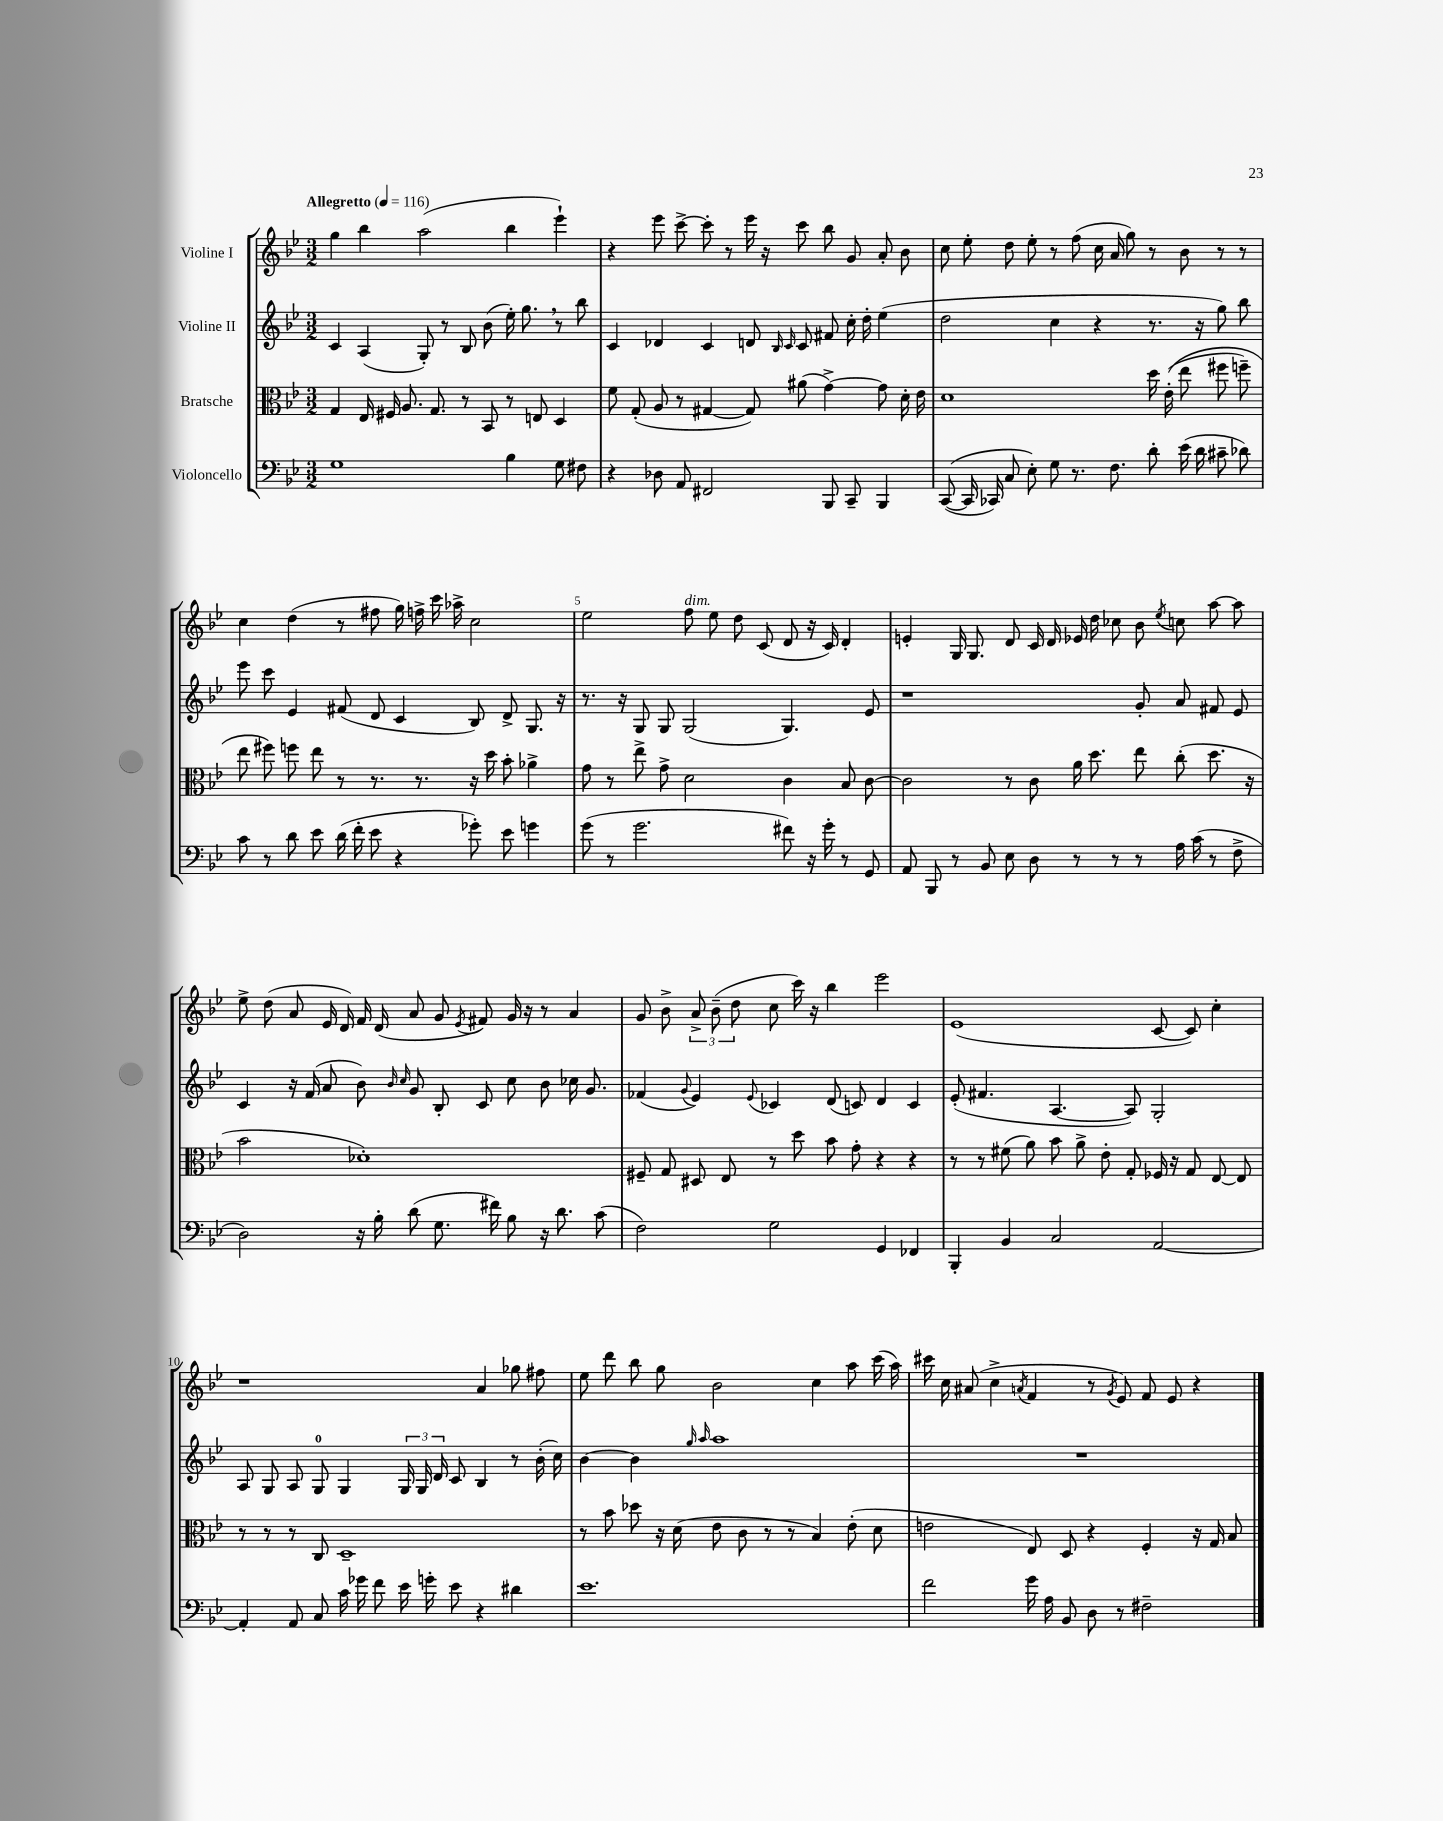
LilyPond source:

<<
\new StaffGroup <<
\new Staff = "s0" \with { instrumentName = "Violine I" } {
    \clef treble \key bes \major \numericTimeSignature \time 3/2 \tempo "Allegretto" 4 = 116
    \autoBeamOff g''4 bes''4 a''2( bes''4 ees'''4-!) |
    r4 ees'''8 c'''8~-> c'''8-. r8 ees'''16 r16 c'''8 bes''8 g'8 a'8-. bes'8 |
    c''8 ees''8-. d''8 ees''8-. r8 f''8( c''16 a'16 g''8) r8 bes'8 r8 r8 |
    c''4 d''4( r8 fis''8 g''16) f''16-> c'''16 aes''16-> c''2 |
    ees''2 f''8^\markup { \italic "dim." } ees''8 d''8 c'8( d'8 r16 c'16) d'4-. |
    e'4-. g16 g8. d'8 c'16 d'16 ees'16 d''16 ces''8 bes'8 \acciaccatura { ees''8 } c''8 a''8~ a''8 |
    ees''8-> d''8( a'8 ees'16 d'16) f'16 d'16( a'8 g'8 \acciaccatura { ees'8 } fis'8) g'16 r16 r8 a'4 |
    g'8 bes'8-> \tuplet 3/2 { a'8-> bes'8--( d''8 } c''8 c'''16) r16 bes''4 ees'''2 |
    ees'1( c'8~ c'8) c''4-. |
    r1 a'4 ges''8 fis''8 |
    ees''8 d'''8 bes''8 g''8 bes'2 c''4 a''8 c'''16( a''16) |
    cis'''16 c''16 ais'8( c''4-> \acciaccatura { a'8 } f'4 r8 \acciaccatura { g'8 } ees'8) f'8 ees'8 r4 \bar "|." |
}
\new Staff = "s1" \with { instrumentName = "Violine II" } {
    \clef treble \key bes \major \numericTimeSignature \time 3/2
    \autoBeamOff c'4 a4( g8-.) r8 bes8 bes'8( ees''16-.) g''8. \breathe r8 bes''8 |
    c'4 des'4 c'4 d'8 \grace { bes16 c'16 } c'8 fis'8 c''16-. d''16-. ees''4( |
    d''2 c''4 r4 r8. r16 g''8) bes''8 |
    ees'''8 c'''8 ees'4 fis'8( d'8 c'4 bes8) d'8-> g8. r16 |
    r8. r16 g8 g8 g2( g4.) ees'8 |
    r1 g'8-. a'8 fis'8 ees'8 |
    c'4 r16 f'16( a'8 bes'8) \grace { bes'16 c''16 } g'8 bes8-. c'8 c''8 bes'8 ces''16 g'8. |
    fes'4( \appoggiatura { g'8 } ees'4) \appoggiatura { ees'8 } ces'4 d'8( c'8) d'4 c'4 |
    ees'8-.( fis'4. a4.~ a8) g2-. |
    a8 g8 a8 g8-0 g4 \tuplet 3/2 { g16 g16 d'16 } c'8 bes4 r8 bes'16-.( c''16) |
    bes'4~ bes'4 \grace { g''16 a''16 } a''1 |
    R1. \bar "|." |
}
\new Staff = "s2" \with { instrumentName = "Bratsche" } {
    \clef alto \key bes \major \numericTimeSignature \time 3/2
    \autoBeamOff g4 ees16 fis16 a8. g8. r8 bes,8 r8 e8 d4 |
    f'8 g8-.( a8 r8 gis4~ gis8) ais'8( g'4~->) g'8 d'16-. ees'16 |
    d'1 d''16 ees'16-.(\( ees''8 fis''8 f''8--) |
    ees''8 fis''8\) f''8 ees''8 r8 r8. r8. r16 d''16 bes'8-. aes'4-> |
    g'8 r8 ees''8-> g'8-> d'2 c'4 bes8 c'8~ |
    c'2 r8 c'8 a'16 d''8. ees''8 c''8-.( d''8. r16 |
    bes'2 des'1-.) |
    fis8-- g8 dis8 ees8 r8 d''8 bes'8 g'8-. r4 r4 |
    r8 r8 fis'8( a'8) bes'8 a'8-> ees'8-. g8-. fes16 r16 g8 ees8~ ees8 |
    r8 r8 r8 c8 d1-- |
    r8 bes'8 des''8 r16 d'16( ees'8 c'8 r8 r8 bes4) ees'8-.( d'8 |
    e'2 ees8) d8 r4 f4-. r16 g16 bes8 \bar "|." |
}
\new Staff = "s3" \with { instrumentName = "Violoncello" } {
    \clef bass \key bes \major \numericTimeSignature \time 3/2
    \autoBeamOff g1 bes4 g8 fis8 |
    r4 des8 a,8 fis,2 bes,,8 c,8-- bes,,4 |
    c,8~(\( c,16 ces,16) c8 ees8-.\) g8 r8. f8. d'8-. ees'16( d'16 cis'8-- des'8) |
    c'8 r8 d'8 ees'8 d'16( f'16-. ees'8 r4 ges'8-.) ees'8 g'4 |
    g'8( r8 g'2. fis'8) r16 g'16-. r8 g,8 |
    a,8 bes,,8 r8 bes,8 ees8 d8 r8 r8 r8 a16 c'16( r8 f8-> |
    d2) r16 bes16-. d'8( g8. fis'16) bes8 r16 d'8. c'8( |
    f2) g2 g,4 fes,4 |
    bes,,4-. bes,4 c2 a,2~ |
    a,4-. a,8 c8 c'16 ges'16 f'8 ees'16 g'16-. ees'8 r4 dis'4 |
    ees'1. |
    f'2 g'16 a16 bes,8 d8 r8 fis2-- \bar "|." |
}
>>
>>
\layout { \context { \Score \override BarNumber.break-visibility = ##(#f #t #t) barNumberVisibility = #(every-nth-bar-number-visible 5) } }
